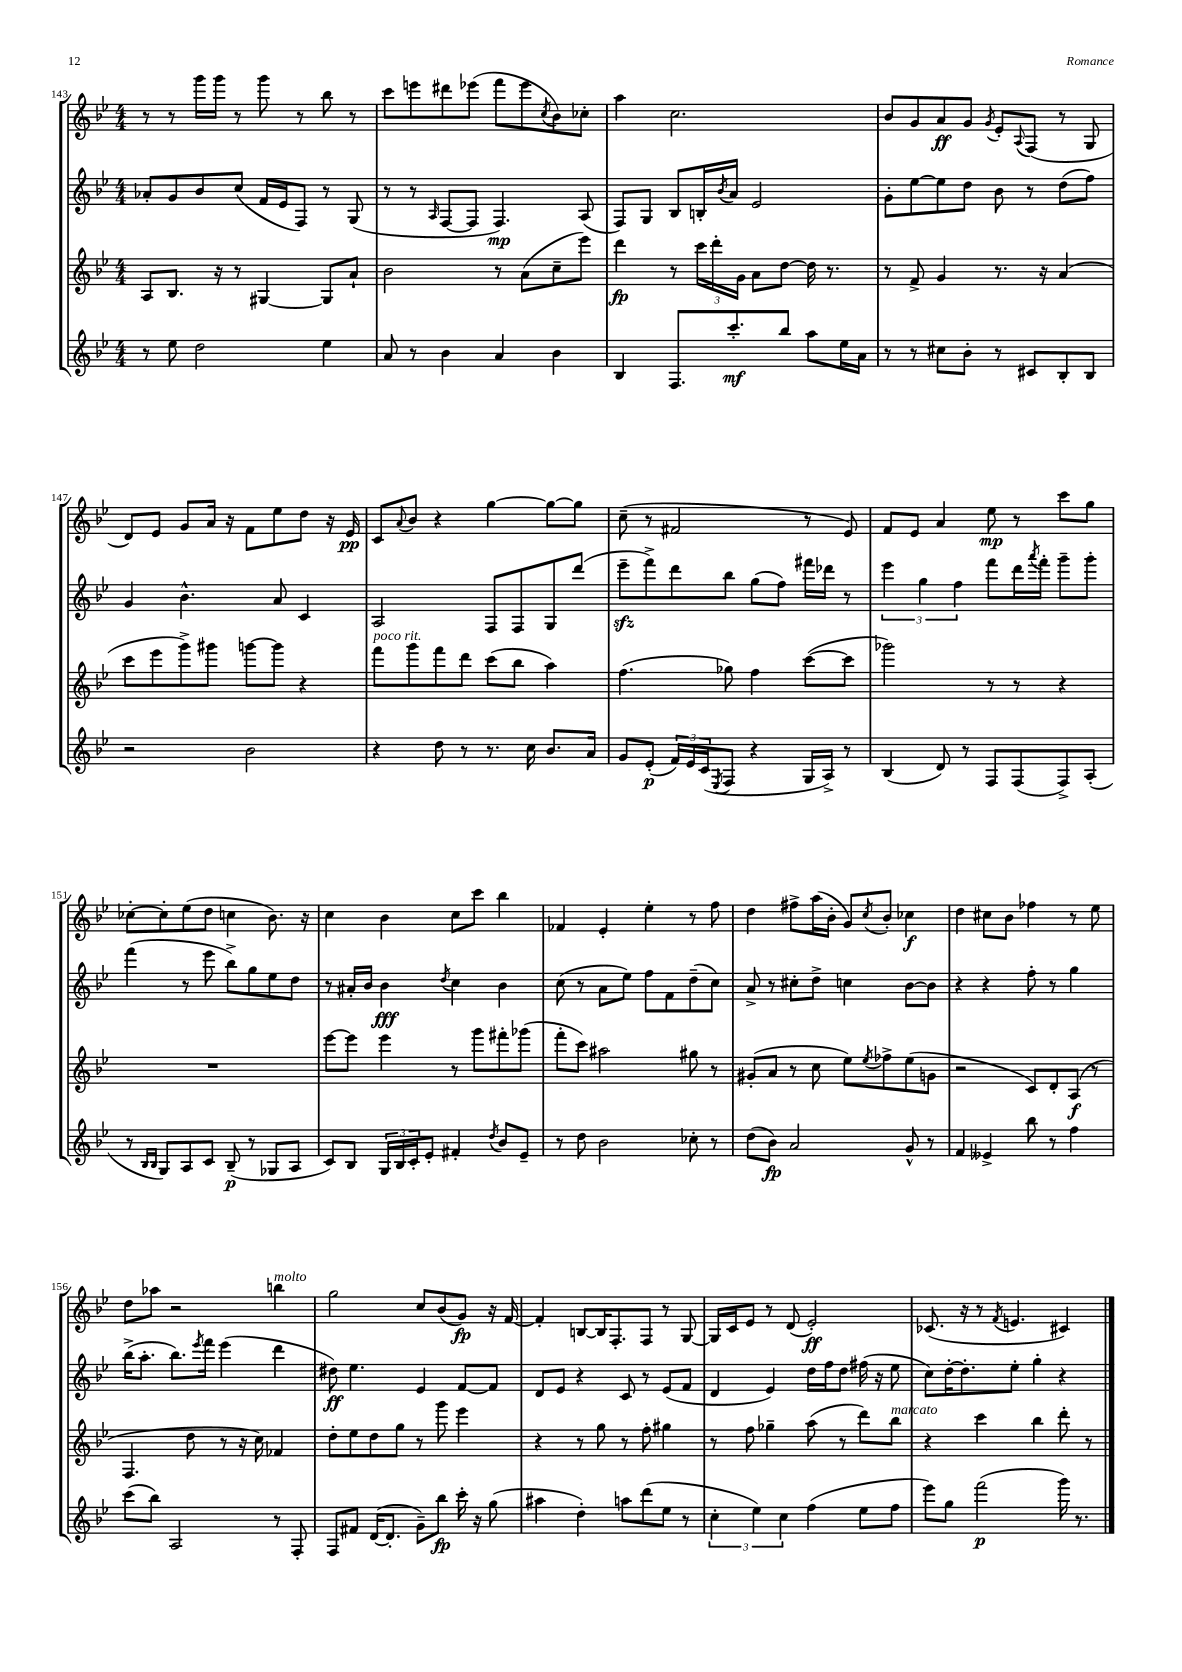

**kern	**dynam	**kern	**dynam	**kern	**dynam	**kern	**dynam
*part4	*part4	*part3	*part3	*part2	*part2	*part1	*part1
*staff4	*staff4	*staff3	*staff3	*staff2	*staff2	*staff1	*staff1
*clefG2	*	*clefG2	*	*clefG2	*	*clefG2	*
*k[b-e-]	*	*k[b-e-]	*	*k[b-e-]	*	*k[b-e-]	*
*M4/4	*	*M4/4	*	*M4/4	*	*M4/4	*
=143	=143	=143	=143	=143	=143	=143	=143
8r	.	8A/L	.	8a-X'/L	.	8r	.
8ee-\	.	8.B-/J	.	8g/	.	8r	.
2dd\	.	.	.	8b-/	.	16ggg\LL	.
.	.	16r	.	.	.	16ggg\JJ	.
.	.	8r	.	(8cc/J	.	8r	.
.	.	[4G#X/	.	16f/LL	.	8ggg\	.
.	.	.	.	16e-/J	.	.	.
.	.	.	.	8F/J)	.	8r	.
4ee-\	.	8G#/L]	.	8r	.	8bb-\	.
.	.	8a`/J	.	(8G/	.	8r	.
=144	=144	=144	=144	=144	=144	=144	=144
8a/	.	2b-\	.	8r	.	8ccc\L	.
8r	.	.	.	8r	.	8eeen\	.
.	.	.	.	16qqA/	.	.	.
4b-\	.	.	.	[8F/L	.	8ddd#X\	.
.	.	.	.	8F/J]	.	(8eee-X\J	.
4a/	.	8r	.	4.F/)	mp	8fff\L	.
.	.	(8a\L	.	.	.	8eee-\	.
.	.	.	.	.	.	8qcc/	.
4b-\	.	8cc~\	.	.	.	8b-\)	.
.	.	8eee-\J)	.	(8A/	.	8cc-X'\J	.
=145	=145	=145	=145	=145	=145	=145	=145
4B-/	.	4ddd\	fp	8F/L)	.	4aa\	.
.	.	.	.	8G/J	.	.	.
8.F/L	.	8r	.	8B-/L	.	2.cc\	.
.	.	24ccc\LL	.	16Bn'/L	.	.	.
.	.	24ddd'\	.	.	.	.	.
.	.	.	.	8qb-/	.	.	.
8.ccc'/	mf	.	.	16a/JJ	.	.	.
.	.	24g\JJ	.	.	.	.	.
.	.	8a\L	.	2e-/	.	.	.
8bb-/J	.	[8dd\J	.	.	.	.	.
8aa\L	.	16dd\]	.	.	.	.	.
.	.	8.r	.	.	.	.	.
16ee-\L	.	.	.	.	.	.	.
16a\JJ	.	.	.	.	.	.	.
=146	=146	=146	=146	=146	=146	=146	=146
8r	.	8r	.	8g'\L	.	8b-/L	.
8r	.	8f^/	.	[8ee-\	.	8g/	.
8cc#X\L	.	4g/	.	8ee-\]	.	8a/	ff
8b-'\J	.	.	.	8dd\J	.	8g/J	.
.	.	.	.	.	.	8qg/	.
8r	.	8.r	.	8b-\	.	8e-'/L	.
.	.	.	.	.	.	8qqA/	.
8c#X/L	.	.	.	8r	.	(8F/J	.
.	.	16r	.	.	.	.	.
8B-'/	.	(4a/	.	(8dd\L	.	8r	.
8B-/J	.	.	.	8ff\J)	.	8G/	.
!!LO:LB:g=z
=147	=147	=147	=147	=147	=147	=147	=147
2r	.	8ccc\L	.	4g/	.	8d/L)	.
.	.	8eee-\	.	.	.	8e-/J	.
.	.	8ggg^\)	.	4.b-^^\	.	8g/L	.
.	.	8ggg#X\J	.	.	.	16a/Jk	.
.	.	.	.	.	.	16r	.
2b-\	.	[8gggn\L	.	.	.	8f\L	.
.	.	8ggg\J]	.	8a/	.	8ee-\	.
.	.	4r	.	4c/	.	8dd\J	.
.	.	.	.	.	.	16r	.
.	.	.	.	.	.	16e-/	pp
=148	=148	=148	=148	=148	=148	=148	=148
!	!	!LO:TX:a:i:t=poco rit.	!	!	!	!	!
4r	.	8fff\L	.	2A/	.	8c/L	.
.	.	.	.	.	.	8qqa/	.
.	.	8ggg\	.	.	.	8b-/J	.
8dd\	.	8fff\	.	.	.	4r	.
8r	.	8ddd\J	.	.	.	.	.
8.r	.	(8ccc\L	.	8F/L	.	[4gg\	.
.	.	8bb-\J	.	8F/	.	.	.
16cc\	.	.	.	.	.	.	.
8.b-/L	.	4aa\)	.	8G/	.	8gg\L_	.
.	.	.	.	(8ddd/J	.	8gg\J]	.
16a/Jk	.	.	.	.	.	.	.
=149	=149	=149	=149	=149	=149	=149	=149
8g/L	.	(4.ff\	.	8eee-zz~\L	.	(8cc~\	.
(8e-'/J	p	.	.	8fff^\)	.	8r	.
24f/LL)	.	.	.	8ddd\	.	2f#X/	.
24e-/	.	.	.	.	.	.	.
(24c/J	.	.	.	.	.	.	.
8qE-/	.	.	.	.	.	.	.
8F/J	.	8gg-X\)	.	8bb-\J	.	.	.
4r	.	4ff\	.	(8gg\L	.	.	.
.	.	.	.	8ff\J)	.	.	.
16G/LL	.	([8ccc\L	.	16fff#X\LL	.	8r	.
16A^/JJ)	.	.	.	16ddd-X\JJ	.	.	.
8r	.	8ccc\J]	.	8r	.	8e-/)	.
=150	=150	=150	=150	=150	=150	=150	=150
(4B-/	.	2ggg-X\)	.	6eee-\	.	8f/L	.
.	.	.	.	.	.	8e-/J	.
.	.	.	.	6gg\	.	.	.
8d/)	.	.	.	.	.	4a/	.
.	.	.	.	6ff\	.	.	.
8r	.	.	.	.	.	.	.
8F/L	.	8r	.	8fff\L	.	8ee-\	mp
(8F/	.	8r	.	16ddd\L	.	8r	.
.	.	.	.	8qaaa/	.	.	.
.	.	.	.	16fff'\JJ	.	.	.
8F^/)	.	4r	.	8ggg~\L	.	8ccc\L	.
(8A'/J	.	.	.	8ggg'\J	.	8gg\J	.
!!LO:LB:g=z
=151	=151	=151	=151	=151	=151	=151	=151
8r	.	1r	.	(4fff\	.	[8cc-X'\L	.
16qqB-/LL	.	.	.	.	.	.	.
16qqB-/JJ	.	.	.	.	.	.	.
8G/L)	.	.	.	.	.	8cc-'\]	.
8A/	.	.	.	8r	.	(8ee-\	.
8c/J	.	.	.	8eee-\	.	8dd\J	.
(8B-~/	p	.	.	8bb-^\L)	.	4ccn\	.
8r	.	.	.	8gg\	.	.	.
8G-X/L	.	.	.	8ee-\	.	8.b-\)	.
8A/J	.	.	.	8dd\J	.	.	.
.	.	.	.	.	.	16r	.
=152	=152	=152	=152	=152	=152	=152	=152
8c/L)	.	[8eee-\L	.	8r	.	4cc\	.
8B-/J	.	8eee-\J]	.	16a#X'/LL	.	.	.
.	.	.	.	16b-/JJ	.	.	.
24G/LL	.	4eee-\	.	4b-\	fff	4b-\	.
24B-/	.	.	.	.	.	.	.
24c'/J	.	.	.	.	.	.	.
8e-'/J	.	.	.	.	.	.	.
.	.	.	.	8qdd/	.	.	.
4f#X'/	.	8r	.	4cc\	.	8cc\L	.
.	.	8ggg\L	.	.	.	8ccc\J	.
8qdd/	.	.	.	.	.	.	.
8b-/L	.	8fff#X'\	.	4b-\	.	4bb-\	.
8e-~/J	.	(8ggg-X\J	.	.	.	.	.
=153	=153	=153	=153	=153	=153	=153	=153
8r	.	8fff'\L	.	(8cc\	.	4f-X/	.
8dd\	.	8ccc\J)	.	8r	.	.	.
2b-\	.	2aa#X\	.	8a\L	.	4e-'/	.
.	.	.	.	8ee-\J)	.	.	.
.	.	.	.	8ff\L	.	4ee-'\	.
.	.	.	.	8f\	.	.	.
8cc-X'\	.	8gg#X\	.	(8dd~\	.	8r	.
8r	.	8r	.	8cc\J)	.	8ff\	.
=154	=154	=154	=154	=154	=154	=154	=154
(8dd\L	.	(8g#X'/L	.	8a^/	.	4dd\	.
8b-\J)	fp	8a/J	.	8r	.	.	.
2a/	.	8r	.	8cc#X'\L	.	8ff#X^\L	.
.	.	8cc\	.	8dd^\J	.	(16aa\L	.
.	.	.	.	.	.	16b-'\JJ	.
.	.	8ee-\L)	.	4ccn\	.	8g/L)	.
.	.	8qee-/	.	.	.	8qcc/	.
.	.	8ff-X^\	.	.	.	8b-'/J	.
8g^^/	.	(8ee-\	.	[8b-\L	.	4cc-X\	f
8r	.	8gn\J	.	8b-\J]	.	.	.
=155	=155	=155	=155	=155	=155	=155	=155
4f/	.	2r	.	4r	.	4dd\	.
4e--X^/	.	.	.	4r	.	8cc#X\L	.
.	.	.	.	.	.	8b-\J	.
8bb-\	.	8c/L)	.	8ff'\	.	4ff-X\	.
8r	.	8d'/	.	8r	.	.	.
4ff\	.	(8A/J	f	4gg\	.	8r	.
.	.	8r	.	.	.	8ee-\	.
!!LO:LB:g=z
=156	=156	=156	=156	=156	=156	=156	=156
(8ccc\L	.	4.F/	.	(16bb-^\KL	.	8dd\L	.
.	.	.	.	8.aa'\J	.	.	.
8bb-\J)	.	.	.	.	.	8aa-X\J	.
2A/	.	.	.	8.bb-\L)	.	2r	.
.	.	8dd\	.	.	.	.	.
.	.	.	.	8qeee-/	.	.	.
.	.	.	.	16fff\Jk	.	.	.
.	.	8r	.	(4eee-\	.	.	.
.	.	16r	.	.	.	.	.
.	.	16cc\)	.	.	.	.	.
!	!	!	!	!	!	!LO:TX:a:i:t=molto	!
8r	.	4f-X/	.	4ddd\	.	4bbn\	.
8F'/	.	.	.	.	.	.	.
=157	=157	=157	=157	=157	=157	=157	=157
8F/L	.	8dd'\L	.	8dd#X\)	ff	2gg\	.
8f#X/J	.	8ee-\	.	4.ee-\	.	.	.
([16d/KL	.	8dd\	.	.	.	.	.
8.d'/J]	.	.	.	.	.	.	.
.	.	8gg\J	.	.	.	.	.
8g~\L)	.	8r	.	4e-/	.	8cc/L	.
8bb-\J	fp	8ggg\	.	.	.	(8b-/	.
16ccc'\	.	4eee-\	.	[8f/L	.	8g/J)	fp
16r	.	.	.	.	.	.	.
(8gg\	.	.	.	8f/J]	.	16r	.
.	.	.	.	.	.	[16f/	.
=158	=158	=158	=158	=158	=158	=158	=158
4aa#X\	.	4r	.	8d/L	.	4f'/]	.
.	.	.	.	8e-/J	.	.	.
4dd'\)	.	8r	.	4r	.	[8Bn/L	.
.	.	8gg\	.	.	.	16B/K]	.
.	.	.	.	.	.	8.F'/	.
8aan\L	.	8r	.	8c/	.	.	.
(8ddd\	.	8ff'\	.	8r	.	8F/J	.
8ee-\J	.	4gg#X\	.	(8e-/L	.	8r	.
8r	.	.	.	8f/J	.	[8G/	.
=159	=159	=159	=159	=159	=159	=159	=159
6cc'\	.	8r	.	4d/	.	16G/LL]	.
.	.	.	.	.	.	16c/J	.
.	.	8ff\	.	.	.	8e-/J	.
6ee-\)	.	.	.	.	.	.	.
.	.	4gg-X~\	.	4e-/)	.	8r	.
6cc\	.	.	.	.	.	.	.
.	.	.	.	.	.	(8d/	.
(4ff\	.	(8aa\	.	16dd\LL	.	2e-'/)	ff
.	.	.	.	16ff\J	.	.	.
.	.	8r	.	8dd\J	.	.	.
8ee-\L	.	8ddd\L)	.	(16ff#X\	.	.	.
.	.	.	.	16r	.	.	.
!	!	!LO:TX:a:i:t=marcato	!	!	!	!	!
8ff\J	.	8bb-\J	.	8ee-\	.	.	.
=160	=160	=160	=160	=160	=160	=160	=160
8eee-\L)	.	4r	.	8cc\L)	.	(8.c-X/	.
8gg\J	.	.	.	[16dd'\K	.	.	.
.	.	.	.	8.dd'\]	.	16r	.
(2fff\	p	4ccc\	.	.	.	8r	.
.	.	.	.	.	.	8qf/	.
.	.	.	.	8ee-'\J	.	4.en/	.
.	.	4bb-\	.	4gg'\	.	.	.
16ggg\)	.	8ddd'\	.	4r	.	4c#X/)	.
8.r	.	.	.	.	.	.	.
.	.	8r	.	.	.	.	.
==	==	==	==	==	==	==	==
*-	*-	*-	*-	*-	*-	*-	*-
